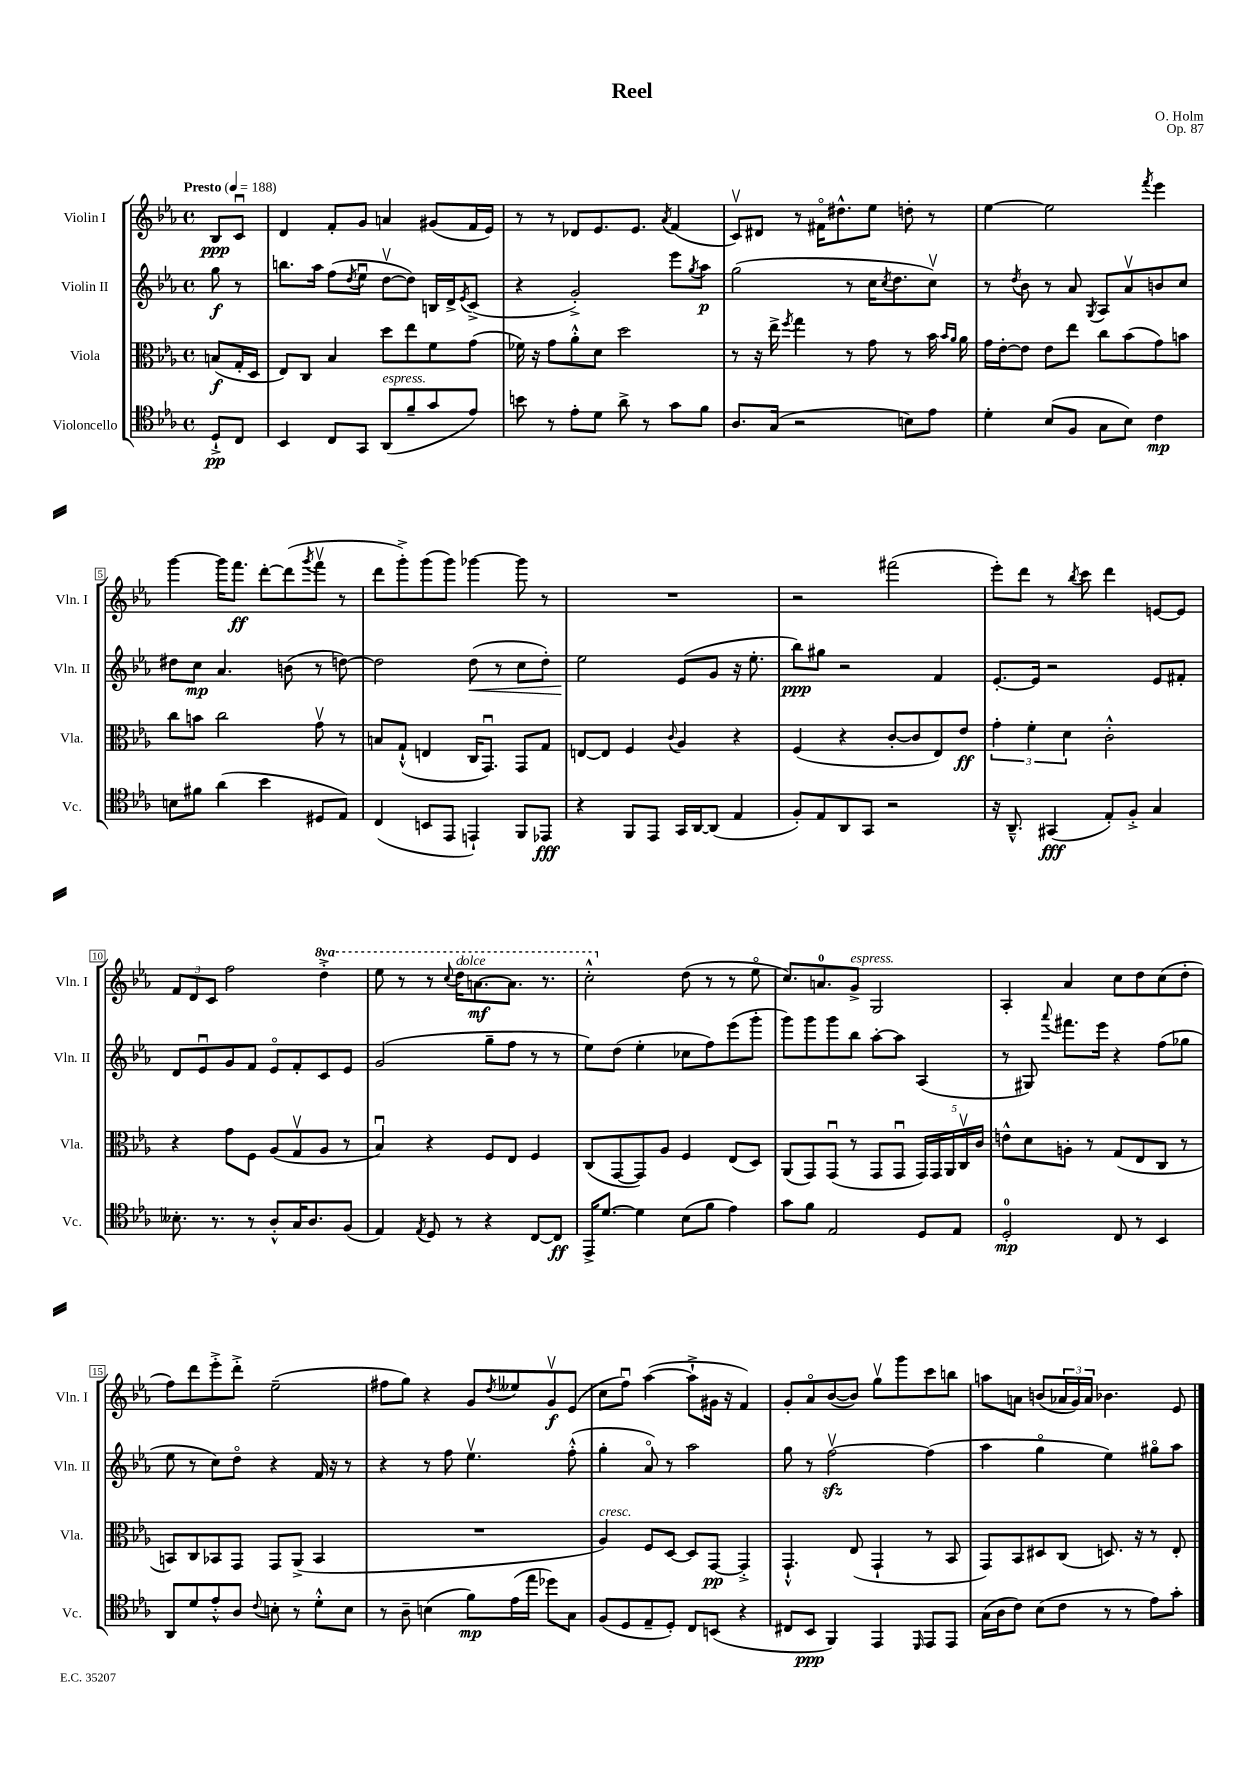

**kern	**kern	**kern	**kern
*staff4	*staff3	*staff2	*staff1
*clefC4	*clefC3	*clefG2	*clefG2
*k[b-e-a-]	*k[b-e-a-]	*k[b-e-a-]	*k[b-e-a-]
*M4/4	*M4/4	*M4/4	*M4/4
*met(c)	*met(c)	*met(c)	*met(c)
*MM188	*MM188	*MM188	*MM188
8D`^/L	(8B/L	8gg\	8B-/L
8C/J	16G'/L	8r	8cu/J
.	16D/JJ	.	.
=	=	=	=
4BB-/	8E-/L)	8.bb\L	4d/
.	8C/J	.	.
.	.	16aa-\Jk	.
8C/L	4B-/	(8ff\L	8f'/L
.	.	8qdd/	.
8GG/J	.	8ee-u\J	8g/J
(8AA-/L	8dd\L	[8ddv\L	4a/
8f~/	8ee-\	8dd\]J)	.
8g/	8f\	16B/LL	(8g#/L
.	.	16d^/J	.
.	.	8qe-/	.
8e-/J)	(8g\J	(8c^/J	16f/L
.	.	.	16e-/JJ)
=	=	=	=
8b\	16f-\)	4r	8r
.	16r	.	.
8r	8g\L	.	8r
8e-'\L	8a-'^^\	2g'^/)	8d-/L
8d\J	8d\J	.	8.e-/
8a-^\	2dd\	.	.
.	.	.	8.e-/J
8r	.	.	.
.	.	.	8qa-/
8g\L	.	8eee-\L	(4f/
.	.	8qgg/	.
8f\J	.	8aa-\J	.
=	=	=	=
8.A-/L	8r	(2gg\	8cv/L)
.	16r	.	8d#/J
(16G/Jk	16ee-^\	.	.
.	8qff/	.	.
2r	4gg\	.	8r
.	.	.	16f#o\LK
.	.	.	8.dd#^^\
.	8r	8r	.
.	8g\	16cc\LK	8ee-\J
.	.	8qcc/	.
.	.	8.dd\	.
8B\L)	8r	.	8dd'\
8e-\J	16b-\	8ccv\J)	8r
.	16qqb-/LL	.	.
.	16qqa-/JJ	.	.
.	16a-\	.	.
=	=	=	=
4d'\	16g\LL	8r	[4ee-\
.	[16e-'\J	.	.
.	.	8qdd/	.
.	8e-\]J	8b-\	.
(8B-/L	8e-\L	8r	2ee-\]
8F/J	8ee-\J	8a-/	.
.	.	8qG/	.
8G\L	8cc\L	8A-/L	.
8B-\J)	(8b-\	8a-v/	.
.	.	.	8qfff/
4c\	8g\)	8b/	4eee-\
.	8b\J	8cc/J	.
=	=	=	=
8B\L	8cc\L	8dd#\L	[4ggg\
8f#\J	8b\J	8cc\J	.
(4a-\	2cc\	4.a-/	16ggg\]LK
.	.	.	8.fff\J
4b-\	.	.	[8ddd'\L
.	.	(8b\	(8ddd\]
.	.	.	8qggg/
8D#/L	8gv\	8r	8fffv\J
8E-/J)	8r	[8dd\)	8r
=	=	=	=
(4C/	8B/L	2dd\]	8ddd\L
.	(8G`^^/J	.	8ggg'^\)
8BB/L	4E/	.	(8ggg\
8EE-/J	.	.	8ggg\J)
4EE`/)	16C/LK	(8dd\	[4ggg-\
.	8.GGu/J)	.	.
.	.	8r	.
8FF/L	8GG/L	8cc\L	8ggg-\]
8EE-/J	8G/J	8dd'\J)	8r
=	=	=	=
4r	[8E/L	2ee-\	1r
.	8E/]J	.	.
8FF/L	4F/	.	.
8EE-/J	.	.	.
.	8qqc/	.	.
16GG/LL	4A-/	(8e-/L	.
[16AA-/J	.	.	.
(8AA-/]J	.	8g/J	.
4E-/	4r	16r	.
.	.	8.ee-'\	.
=	=	=	=
8F'/L)	(4F/	8bb-\L)	2r
8E-/	.	8gg#\J	.
8AA-/	4r	2r	.
8GG/J	.	.	.
2r	[8c'/L	.	(2fff#\
.	8c/]	.	.
.	8E-/)	4f/	.
.	8e-/J	.	.
=	=	=	=
16r	6g'\	[8.e-'/L	8eee-'\L)
8.AA-~^^/	.	.	.
.	.	.	8ddd\J
.	6f'\	.	.
.	.	16e-/]Jk	.
(4GG#/	.	2r	8r
.	6d\	.	.
.	.	.	8qbb-/
.	.	.	8ccc\
8E-'/L)	2c'^^\	.	4ddd\
8F'^/J	.	.	.
4G/	.	8e-/L	[8e/L
.	.	8f#'/J	8e/]J
=	=	=	=
8.B--'\	4r	8d/L	12f/L
.	.	.	12d/
.	.	8e-u/	.
.	.	.	12c/J
8.r	.	.	.
.	8g\L	8g/	2ff\
8r	8F\J	8f/J	.
8A-'^^/L	(8A-/L	8e-o/L	.
16G/K	8Gv/	8f'/	.
8.A-/	.	.	.
.	8A-/J	8c/	4ddd'^\
(8F/J	8r	8e-/J	.
=	=	=	=
4E-/)	4B-u/)	(2g/	8eee-\
.	.	.	8r
8qE-/	.	.	.
8D/	4r	.	8r
.	.	.	8qqccc/
8r	.	.	16ddd\LK
.	.	.	[8.aa\
4r	8F/L	8gg~\L	.
.	8E-/J	8ff\J	8.aa\]J
[8C/L	4F/	8r	.
.	.	.	8.r
8C/]J	.	8r	.
=	=	=	=
16EE-^/LK	(8C/L	8ee-\L)	2ccc'^^\
[8.d/J	.	.	.
.	[8GG/	(8dd\J	.
4d\]	8GG/])	4ee-'\	.
.	8A-/J	.	.
(8B-\L	4F/	8cc-\L	(8dd\
8f\J	.	8ff\)	8r
4e-\)	(8E-/L	(8eee-\	8r
.	8D/J)	8ggg'\J	8ee-o\
=	=	=	=
8g\L	(8AA-/L	8ggg\L)	8.cc/L)
8f\J	8GG/)	8ggg\	.
.	.	.	8.a/
2E-/	(8GGu/J	8ggg\	.
.	8r	8bb-\J	8g^/J
.	8GG/L	[8aa-'\L	2G/
.	8GGu/J	8aa-\]J	.
8D/L	20GG/LL)	(4A-/	.
.	20GG/	.	.
.	20AA-/	.	.
8E-/J	.	.	.
.	20Cv/	.	.
.	20c/JJ	.	.
=	=	=	=
2D'/	8e^^\L	8r	4A-'/
.	8d\	8G#/)	.
.	.	8qqaaa-/	.
.	8A'\J	8.fff#\L	4a-/
.	8r	.	.
.	.	16eee-\Jk	.
8C/	(8G/L	4r	8cc\L
8r	8E-/	.	8dd\
4BB-/	8C/J	(8ff\L	(8cc\
.	8r	8gg-\J	8dd'\J
=	=	=	=
8AA-/L	8BB/L)	8ee-\	8ff\L)
8d/	8C/	8r	8ddd\
8e-'^^/	8BB-/	8cc\L)	8eee-'^\
8A-/J	8GG/J	8ddo\J	8ddd'^\J
8qqc/	.	.	.
8B'\	8GG/L	4r	(2ee-~\
8r	(8AA-^/J	.	.
8d'^^\L	4BB-/	16f/	.
.	.	16r	.
8B\J	.	8r	.
=	=	=	=
8r	1r	4r	8ff#\L
8A-~\	.	.	8gg\J)
(4B\	.	8r	4r
.	.	8ff\	.
8f\L)	.	4.ee-v\	8g/L
.	.	.	8qdd/
(16e-\L	.	.	8ee--/
16ee-\JJ	.	.	.
8dd-\L)	.	.	8gv/
8G\J	.	(8ff'^^\	(8e-/J
=	=	=	=
(8F/L	4A-/)	4gg'\	8cc\L
8D/	.	.	8ffu\J)
8E-~/	8F/L	8a-o/)	([4aa-\
8D'/J)	[8D/J	8r	.
8C/L	8D/]L	2aa-\	8aa-`^\]L
(8BB/J	[8GG/J	.	16g#\Jk
.	.	.	16r
4r	4GG'^/]	.	4f/)
=	=	=	=
8C#/L	4.GG`^^/	8gg\	8g'/L
8BB-/J	.	8r	8a-o/
4FF/)	.	[2ffv\	([8b-/
.	(8E-/	.	8b-/]J)
4EE-/	4GG`/	.	8ggv\L
.	.	.	8ggg\
16qqDD/	.	.	.
8EE-/L	8r	(4ff\]	8ccc\
8EE-/J	8BB-/	.	8bb\J
=	=	=	=
(16G\LL	8GG/L)	4aa-\	8aa\L
16A-\J	.	.	.
8c\J)	8BB-/	.	8a\J
(8B-\L	8D#/	4ggo\	(8b/L
8c\J	(8C/J	.	24a-/L
.	.	.	24g/)
.	.	.	24a-/JJ
8r	8.D/)	4ee-\)	4.b-\
8r	.	.	.
.	16r	.	.
8e-\L)	8r	8gg#o\L	.
8g'\J	8E-'/	8aa-\J	8e-/
==	==	==	==
*-	*-	*-	*-
